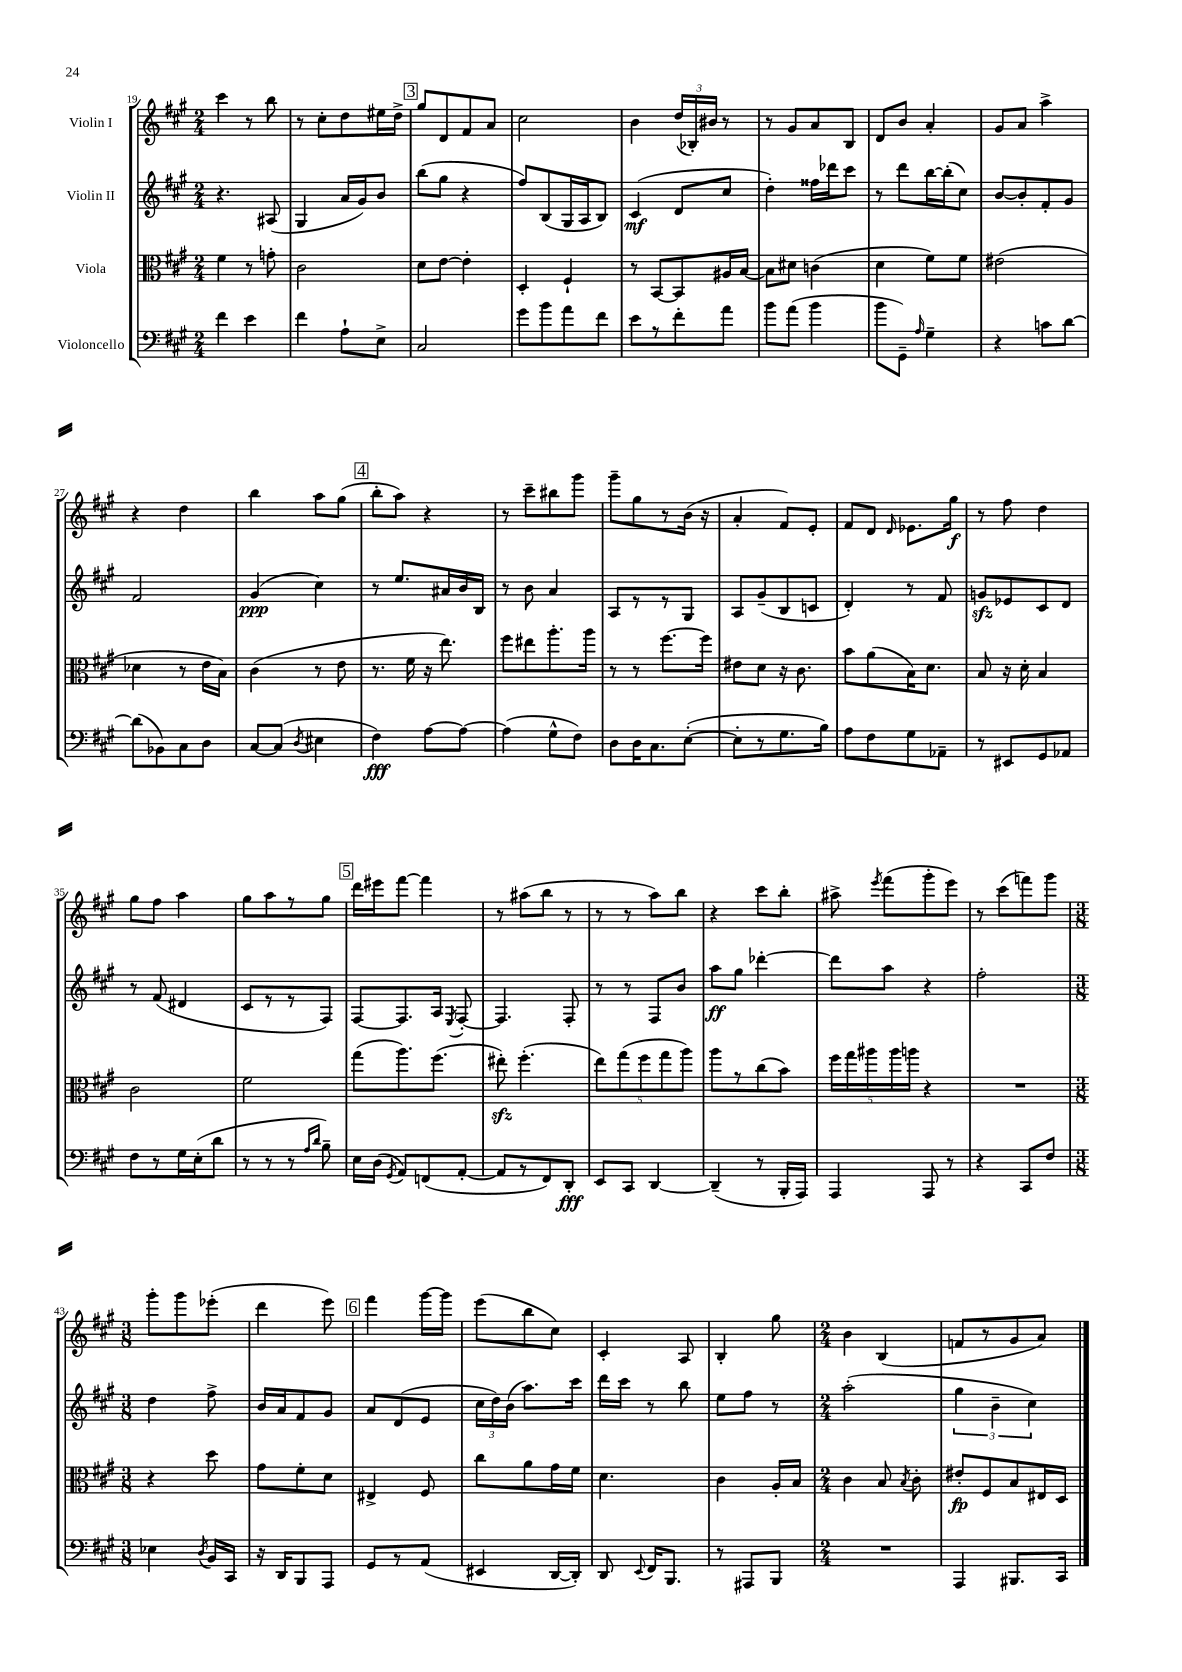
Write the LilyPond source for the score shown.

<<
\new StaffGroup <<
\new Staff = "s0" \with { instrumentName = "Violin I" } {
    \clef treble \key a \major \numericTimeSignature \time 2/4
    \autoBeamOff cis'''4 r8 b''8 |
    r8 cis''8[-. d''8 eis''16 d''16]-> |
    \mark \markup { \box "3" } gis''8[ d'8 fis'8 a'8] |
    cis''2 |
    b'4 \tuplet 3/2 { d''16[( bes16-.) bis'16] } r8 |
    r8 gis'8[ a'8 b8] |
    d'8[ b'8] a'4-. |
    gis'8[ a'8] a''4-> |
    r4 d''4 |
    b''4 a''8[ gis''8]( |
    \mark \markup { \box "4" } b''8[-. a''8]) r4 |
    r8 cis'''8[-- bis''8 gis'''8] |
    gis'''8[-- gis''8 r8 b'16]( r16 |
    a'4-. fis'8[) e'8]-. |
    fis'8[ d'8] \grace { d'16 } ees'8.[ gis''16]\f |
    r8 fis''8 d''4 |
    gis''8[ fis''8] a''4 |
    gis''8[ a''8 r8 gis''8] |
    \mark \markup { \box "5" } d'''16[ eis'''16 fis'''8]~ fis'''4 |
    r8 ais''8[( b''8] r8 |
    r8 r8 a''8[) b''8] |
    r4 cis'''8[ b''8]-. |
    ais''8-> \acciaccatura { e'''8 } fis'''8[( gis'''8-. e'''8]) |
    r8 cis'''8[( f'''8) gis'''8] |
    \numericTimeSignature \time 3/8 gis'''8[-. gis'''8 ees'''8]-.( |
    d'''4 e'''8) |
    \mark \markup { \box "6" } fis'''4 gis'''16[~ gis'''16] |
    e'''8[( b''8 cis''8]) |
    cis'4-. a8 |
    b4-. gis''8 |
    \numericTimeSignature \time 2/4 b'4 b4( |
    f'8[ r8 gis'8 a'8]) \bar "|." |
}
\new Staff = "s1" \with { instrumentName = "Violin II" } {
    \clef treble \key a \major \numericTimeSignature \time 2/4
    \autoBeamOff r4. ais8( |
    gis4 a'16[ gis'16) b'8] |
    \mark \markup { \box "3" } b''8[( gis''8] r4 |
    fis''8[) b8( gis16 a16 b8]) |
    cis'4\mf( d'8[ cis''8] |
    d''4-.) fisis''16[ des'''16 cis'''8] |
    r8 d'''8[ b''16~ b''16-.( cis''8]) |
    b'8[~ b'8-. fis'8-. gis'8] |
    fis'2 |
    gis'4\ppp( cis''4) |
    \mark \markup { \box "4" } r8 e''8.[ ais'16 b'16 b16] |
    r8 b'8 a'4 |
    a8[ r8 r8 gis8] |
    a8[ gis'8--( b8 c'8] |
    d'4-.) r8 fis'8 |
    g'8[\sfz ees'8 cis'8 d'8] |
    r8 fis'8( dis'4 |
    cis'8[ r8 r8 fis8]) |
    \mark \markup { \box "5" } fis8[~ fis8. a16] \acciaccatura { e8 } fis8~-. |
    fis4. fis8-. |
    r8 r8 fis8[ b'8] |
    a''8[\ff gis''8] des'''4~-. |
    des'''8[ a''8] r4 |
    fis''2-. |
    \numericTimeSignature \time 3/8 d''4 fis''8-> |
    b'16[ a'16 fis'8 gis'8] |
    \mark \markup { \box "6" } a'8[ d'8( e'8] |
    \tuplet 3/2 { cis''16[ d''16) b'16]( } a''8.[) cis'''16] |
    d'''16[ cis'''16] r8 b''8 |
    e''8[ fis''8] r8 |
    \numericTimeSignature \time 2/4 a''2-.( |
    \tuplet 3/2 { gis''4 b'4-- cis''4) } \bar "|." |
}
\new Staff = "s2" \with { instrumentName = "Viola" } {
    \clef alto \key a \major \numericTimeSignature \time 2/4
    \autoBeamOff fis'4 r8 g'8-. |
    cis'2 |
    \mark \markup { \box "3" } d'8[ e'8]~ e'4-. |
    d4-. fis4-! |
    r8 b,8[~ b,8 ais16 b16]~ |
    b8[ dis'8] c'4( |
    d'4 fis'8[) fis'8] |
    eis'2( |
    des'4 r8 e'16[ b16]) |
    cis'4( r8 e'8 |
    \mark \markup { \box "4" } r8. fis'16 r16 e''8.) |
    fis''8[ eis''8 a''8.-. a''16] |
    r8 r8 fis''8.[~ fis''16] |
    eis'8[ d'8] r16 cis'8. |
    b'8[ a'8( b16) d'8.] |
    b8 r16 d'16-. b4 |
    cis'2 |
    fis'2 |
    \mark \markup { \box "5" } gis''8[( a''8.) fis''8.]( |
    eis''8-.\sfz) fis''4.-.( |
    \tuplet 5/4 { e''8[) gis''8( fis''8 gis''8 a''8]) } |
    a''8[ r8 cis''8( b'8]) |
    \tuplet 5/4 { fis''16[ gis''16 ais''16 ais''16 a''16] } r4 |
    R2 |
    \numericTimeSignature \time 3/8 r4 d''8 |
    gis'8[ fis'8-. d'8] |
    \mark \markup { \box "6" } eis4-> fis8 |
    cis''8[ a'8 gis'16 fis'16] |
    d'4. |
    cis'4 a16[-. b16] |
    \numericTimeSignature \time 2/4 cis'4 b8 \acciaccatura { b8 } cis'8-. |
    eis'8[-.\fp fis8 b8 eis16 d16] \bar "|." |
}
\new Staff = "s3" \with { instrumentName = "Violoncello" } {
    \clef bass \key a \major \numericTimeSignature \time 2/4
    \autoBeamOff fis'4 e'4 |
    fis'4 a8[-! e8]-> |
    \mark \markup { \box "3" } cis2 |
    gis'8[ b'8 a'8 fis'8] |
    e'8[ r8 fis'8-. a'8] |
    b'8[ a'8]( b'4 |
    b'8[ gis,8]--) \grace { a16 } gis4-- |
    r4 c'8[ d'8]~ |
    d'8[( bes,8) cis8 d8] |
    cis8[~ cis8]( \acciaccatura { d8 } eis4 |
    \mark \markup { \box "4" } fis4\fff) a8[~ a8]~ |
    a4( gis8[-^ fis8]) |
    d8[ d16 cis8. e8]~-.( |
    e8[-. r8 gis8. b16]) |
    a8[ fis8 gis8 aes,8]-- |
    r8 eis,8[ gis,8 aes,8] |
    fis8[ r8 gis16 e16-.( d'8] |
    r8 r8 r8 \grace { a16[ d'16] } b8--) |
    \mark \markup { \box "5" } e16[ d16]( \acciaccatura { gis,8 } a,8[) f,8( a,8]~-. |
    a,8[ r8 fis,8) d,8]-.\fff |
    e,8[ cis,8] d,4~ |
    d,4--( r8 b,,16[-. a,,16]) |
    a,,4 a,,8 r8 |
    r4 cis,8[ fis8] |
    \numericTimeSignature \time 3/8 ees4 \acciaccatura { d8 } b,16[ cis,16] |
    r16 d,16[ b,,8 a,,8] |
    \mark \markup { \box "6" } gis,8[ r8 a,8]( |
    eis,4 d,16[~ d,16]-.) |
    d,8 \appoggiatura { e,8 } fis,16[ b,,8.] |
    r8 ais,,8[ b,,8] |
    \numericTimeSignature \time 2/4 R2 |
    a,,4 bis,,8.[ cis,16] \bar "|." |
}
>>
>>
\layout { \context { \Score currentBarNumber = #19 } }
